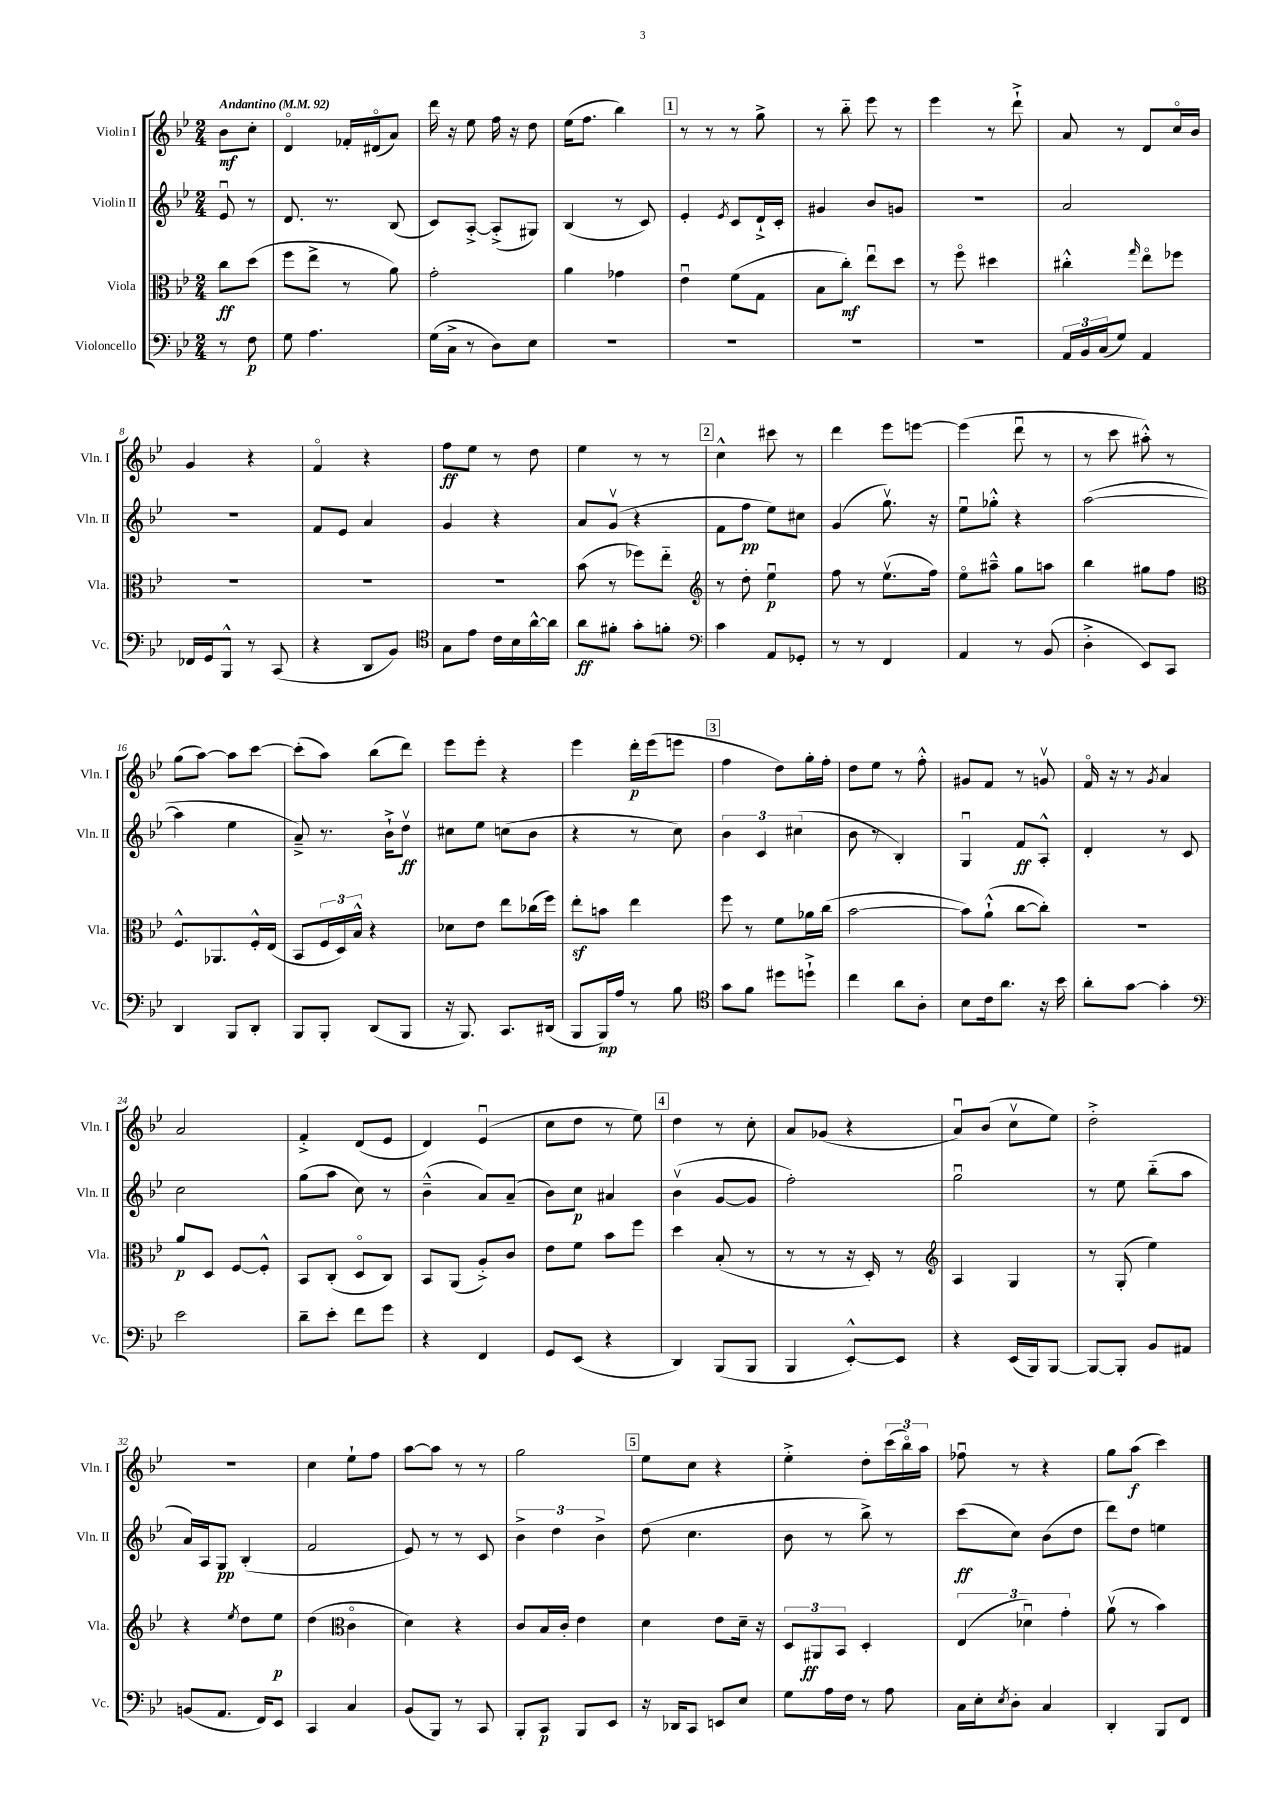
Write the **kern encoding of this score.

**kern	**dynam	**kern	**dynam	**kern	**dynam	**kern	**dynam
*part4	*part4	*part3	*part3	*part2	*part2	*part1	*part1
*staff4	*staff4	*staff3	*staff3	*staff2	*staff2	*staff1	*staff1
*I"Violoncello	*	*I"Viola	*	*I"Violin II	*	*I"Violin I	*
*I'Vc.	*	*I'Vla.	*	*I'Vln. II	*	*I'Vln. I	*
*clefF4	*	*clefC3	*	*clefG2	*	*clefG2	*
*k[b-e-]	*	*k[b-e-]	*	*k[b-e-]	*	*k[b-e-]	*
*M2/4	*	*M2/4	*	*M2/4	*	*M2/4	*
*MM92	*	*MM92	*	*MM92	*	*MM92	*
=	=	=	=	=	=	=	=
!	!	!	!	!	!	!LO:TX:a:B:t=Andantino	!
8r	.	8cc\L	ff	8e-u/	.	8b-\L	mf
8F\	p	(8dd\J	.	8r	.	8cc'\J	.
=1	=1	=1	=1	=1	=1	=1	=1
8G\	.	8ff\L	.	8.d/	.	4d/	.
4.A\	.	8ee-^\J	.	.	.	.	.
.	.	.	.	8.r	.	.	.
.	.	8r	.	.	.	16f-X'/LL	.
.	.	.	.	.	.	(16d#X/J	.
.	.	8a\)	.	(8B-/	.	8a/J)	.
=2	=2	=2	=2	=2	=2	=2	=2
(16G\LL	.	2g'\	.	8c/L)	.	16ddd\	.
16C^\JJ	.	.	.	.	.	16r	.
8r	.	.	.	[8A'^/J	.	8ee-\	.
8D\L)	.	.	.	(8A'^/L]	.	16ff\	.
.	.	.	.	.	.	16r	.
8E-\J	.	.	.	8G#X/J)	.	8dd\	.
=3	=3	=3	=3	=3	=3	=3	=3
2r	.	4a\	.	(4B-/	.	(16ee-\KL	.
.	.	.	.	.	.	8.ff\J	.
.	.	4g-X\	.	8r	.	4bb-\)	.
.	.	.	.	8c/)	.	.	.
!!LO:REH:place=s1:t=1
=4	=4	=4	=4	=4	=4	=4	=4
2r	.	4e-u\	.	4e-'/	.	8r	.
.	.	.	.	.	.	8r	.
.	.	.	.	8qe-/	.	.	.
.	.	(8f\L	.	8c/L	.	8r	.
.	.	8G\J	.	16d`^/L	.	8gg^\	.
.	.	.	.	16c'/JJ	.	.	.
=5	=5	=5	=5	=5	=5	=5	=5
2r	.	8B-\L	.	4g#X/	.	8r	.
.	.	8cc'\J)	mf	.	.	8bb-\	.
.	.	8ee-u\L	.	8b-/L	.	8eee-\	.
.	.	8dd\J	.	8gn/J	.	8r	.
=6	=6	=6	=6	=6	=6	=6	=6
2r	.	8r	.	2r	.	4eee-\	.
.	.	8ff\	.	.	.	.	.
.	.	4dd#X\	.	.	.	8r	.
.	.	.	.	.	.	8ddd`^\	.
=7	=7	=7	=7	=7	=7	=7	=7
24AA/LL	.	4cc#X'^^\	.	2a/	.	8a/	.
24BB-/	.	.	.	.	.	.	.
(24C/J	.	.	.	.	.	.	.
8G/J)	.	.	.	.	.	8r	.
.	.	16qqgg/	.	.	.	.	.
4AA/	.	8ee-\L	.	.	.	8d/L	.
.	.	8ff-X\J	.	.	.	16cc/L	.
.	.	.	.	.	.	16b-/JJ	.
!!LO:LB:g=z
=8	=8	=8	=8	=8	=8	=8	=8
16FF-X/LL	.	2r	.	2r	.	4g/	.
16GG/J	.	.	.	.	.	.	.
8BBB-^^/J	.	.	.	.	.	.	.
8r	.	.	.	.	.	4r	.
(8CC/	.	.	.	.	.	.	.
=9	=9	=9	=9	=9	=9	=9	=9
4r	.	2r	.	8f/L	.	4f/	.
.	.	.	.	8e-/J	.	.	.
8DD/L	.	.	.	4a/	.	4r	.
8BB-/J)	.	.	.	.	.	.	.
=10	=10	=10	=10	=10	=10	=10	=10
*clefC4	*	*	*	*	*	*	*
8G\L	.	2r	.	4g/	.	8ff\L	ff
8e-\J	.	.	.	.	.	8ee-\J	.
16c\LL	.	.	.	4r	.	8r	.
16B-\	.	.	.	.	.	.	.
[16a^^\	.	.	.	.	.	8dd\	.
16a\JJ]	.	.	.	.	.	.	.
=11	=11	=11	=11	=11	=11	=11	=11
8a\L	ff	(8b-\	.	8a/L	.	4ee-\	.
8f#X'\J	.	8r	.	(8gv/J	.	.	.
8g'\L	.	8ff-X\L)	.	4r	.	8r	.
8fn'\J	.	8ee-\J	.	.	.	8r	.
!!LO:REH:place=s1:t=2
=12	=12	=12	=12	=12	=12	=12	=12
*clefF4	*	*clefG2	*	*	*	*	*
4c\	.	8r	.	8f\L	.	4cc^^\	.
.	.	8dd'\	.	8ff\J	pp	.	.
8AA/L	.	4ee-u\	p	8ee-\L)	.	8ccc#X\	.
8GG-X'/J	.	.	.	8cc#X\J	.	8r	.
=13	=13	=13	=13	=13	=13	=13	=13
8r	.	8ff\	.	(4g/	.	4ddd\	.
8r	.	8r	.	.	.	.	.
4FF/	.	(8.ee-v\L	.	8.ggv\)	.	8eee-\L	.
.	.	.	.	.	.	[8eeen\J	.
.	.	16ff\Jk)	.	16r	.	.	.
=14	=14	=14	=14	=14	=14	=14	=14
4AA/	.	8ee-\L	.	8ee-u\L	.	(4eee\]	.
.	.	8aa#X~^^\J	.	8gg-X'^^\J	.	.	.
8r	.	8gg\L	.	4r	.	8dddu\	.
(8BB-/	.	8aan\J	.	.	.	8r	.
=15	=15	=15	=15	=15	=15	=15	=15
4D'^\	.	4bb-\	.	([2aa\	.	8r	.
.	.	.	.	.	.	8ccc\	.
8EE-/L)	.	8gg#X\L	.	.	.	8aa#X'^^\)	.
8CC/J	.	8ff\J	.	.	.	8r	.
!!LO:LB:g=z
=16	=16	=16	=16	=16	=16	=16	=16
*	*	*clefC3	*	*	*	*	*
4DD/	.	8.F^^/L	.	4aa\]	.	(8gg\L	.
.	.	.	.	.	.	[8aa\J)	.
.	.	8.AA-X/	.	.	.	.	.
8BBB-/L	.	.	.	4ee-\	.	8aa\L]	.
8DD'/J	.	16F'^^/L	.	.	.	[8ccc\J	.
.	.	(16E-/JJ	.	.	.	.	.
=17	=17	=17	=17	=17	=17	=17	=17
8BBB-/L	.	8BB-/L	.	8a~^/)	.	(8ccc'\L]	.
8BBB-'/J	.	24F/L	.	8.r	.	8aa\J)	.
.	.	24D/)	.	.	.	.	.
.	.	24B-^^/JJ	.	.	.	.	.
(8DD/L	.	4r	.	.	.	(8bb-\L	.
.	.	.	.	16b-`^\KL	.	.	.
8BBB-/J	.	.	.	8ddv\J	ff	8ddd\J)	.
=18	=18	=18	=18	=18	=18	=18	=18
16r	.	8d-X\L	.	8cc#X\L	.	8eee-\L	.
8.BBB-/)	.	.	.	.	.	.	.
.	.	8e-\J	.	8ee-\J	.	8eee-'\J	.
8.CC/L	.	8ee-\L	.	(8ccn\L	.	4r	.
.	.	(16cc-X\L	.	8b-\J	.	.	.
(16DD#X/Jk	.	16ff\JJ)	.	.	.	.	.
=19	=19	=19	=19	=19	=19	=19	=19
8BBB-/L	.	8ee-z'\L	.	4r	.	4eee-\	.
16BBB-/L)	mp	8bn\J	.	.	.	.	.
16A/JJ	.	.	.	.	.	.	.
8r	.	4ee-\	.	8r	.	16ddd'\LL	p
.	.	.	.	.	.	(16eee-\J	.
8B-\	.	.	.	8cc\)	.	8eeen\J	.
!!LO:REH:place=s1:t=3
=20	=20	=20	=20	=20	=20	=20	=20
*clefC4	*	*	*	*	*	*	*
8g\L	.	8ff\	.	6b-\	.	4ff\	.
8f\J	.	8r	.	.	.	.	.
.	.	.	.	6c/	.	.	.
8dd#X\L	.	8f\L	.	.	.	8dd\L)	.
.	.	.	.	(6cc#X\	.	.	.
8ddn`^\J	.	16a-X\L	.	.	.	16gg'\L	.
.	.	(16cc\JJ	.	.	.	16ff'\JJ	.
=21	=21	=21	=21	=21	=21	=21	=21
4cc\	.	[2b-\	.	8b-\	.	8dd\L	.
.	.	.	.	8r	.	8ee-\J	.
8a\L	.	.	.	4B-'/)	.	8r	.
8A'\J	.	.	.	.	.	8ff'^^\	.
=22	=22	=22	=22	=22	=22	=22	=22
8B-\L	.	8b-\L])	.	4Gu/	.	8g#X/L	.
16c\k	.	(8a`^^\J	.	.	.	8f/J	.
8.a\J	.	.	.	.	.	.	.
.	.	[8cc\L	.	8f/L	ff	8r	.
16r	.	8cc'\J])	.	8A'^^/J	.	8gnv/	.
16b-\	.	.	.	.	.	.	.
=23	=23	=23	=23	=23	=23	=23	=23
8a'\L	.	2r	.	4d'/	.	16f/	.
.	.	.	.	.	.	16r	.
[8g\J	.	.	.	.	.	8r	.
.	.	.	.	.	.	8qg/	.
4g'\]	.	.	.	8r	.	4a/	.
.	.	.	.	8c/	.	.	.
!!LO:LB:g=z
=24	=24	=24	=24	=24	=24	=24	=24
*clefF4	*	*	*	*	*	*	*
2e-\	.	8a/L	p	2cc\	.	2a/	.
.	.	8D/J	.	.	.	.	.
.	.	[8F/L	.	.	.	.	.
.	.	8F'^^/J]	.	.	.	.	.
=25	=25	=25	=25	=25	=25	=25	=25
8d~\L	.	8BB-/L	.	(8gg\L	.	4f'^/	.
8e-'\J	.	(8C'/J	.	8aa\J	.	.	.
8f\L	.	8D/L	.	8cc\)	.	(8d/L	.
8g\J	.	8C/J)	.	8r	.	8e-/J	.
=26	=26	=26	=26	=26	=26	=26	=26
4r	.	8BB-/L	.	(4b-~^^\	.	4d/)	.
.	.	(8AA/J	.	.	.	.	.
4FF/	.	8A'^/L)	.	8a/L)	.	(4e-u/	.
.	.	8c/J	.	(8a~/J	.	.	.
=27	=27	=27	=27	=27	=27	=27	=27
8GG/L	.	8e-\L	.	8b-\L)	.	8cc\L	.
(8EE-/J	.	8f\J	.	8cc\J	p	8dd\J	.
4r	.	8b-\L	.	4a#X/	.	8r	.
.	.	8ff\J	.	.	.	8ee-\)	.
!!LO:REH:place=s1:t=4
=28	=28	=28	=28	=28	=28	=28	=28
4DD/)	.	4dd\	.	(4b-v\	.	4dd\	.
(8BBB-/L	.	(8B-'/	.	[8g/L	.	8r	.
8BBB-/J	.	8r	.	8g/J]	.	8cc'\	.
=29	=29	=29	=29	=29	=29	=29	=29
4BBB-/	.	8r	.	2ff'\)	.	8a/L	.
.	.	8r	.	.	.	(8g-X/J	.
[8EE-'^^/L)	.	16r	.	.	.	4r	.
.	.	16D'/)	.	.	.	.	.
8EE-/J]	.	8r	.	.	.	.	.
=30	=30	=30	=30	=30	=30	=30	=30
*	*	*clefG2	*	*	*	*	*
4r	.	4A/	.	2ggu\	.	8au/L)	.
.	.	.	.	.	.	(8b-/J	.
(16EE-/LL	.	4G/	.	.	.	8ccv\L	.
16BBB-/J)	.	.	.	.	.	.	.
[8BBB-/J	.	.	.	.	.	8ee-\J)	.
=31	=31	=31	=31	=31	=31	=31	=31
8BBB-/L_	.	8r	.	8r	.	2dd'^\	.
8BBB-'/J]	.	(8G'/	.	8ee-\	.	.	.
8BB-/L	.	4ee-\)	.	(8bb-\L	.	.	.
8AA#X/J	.	.	.	8aa\J	.	.	.
!!LO:LB:g=z
=32	=32	=32	=32	=32	=32	=32	=32
(8BBn/L	.	4r	.	16a/LL)	.	2r	.
.	.	.	.	16A/J	.	.	.
8.AA/J	.	.	.	8G/J	pp	.	.
.	.	8qee-/	.	.	.	.	.
.	.	8dd\L	.	(4B-'/	.	.	.
16FF/KL)	.	.	.	.	.	.	.
8EE-/J	.	8ee-\J	p	.	.	.	.
=33	=33	=33	=33	=33	=33	=33	=33
4CC/	.	(4dd\	.	2f/	.	4cc\	.
*	*	*clefC3	*	*	*	*	*
4C/	.	4c\	.	.	.	8ee-`\L	.
.	.	.	.	.	.	8ff\J	.
=34	=34	=34	=34	=34	=34	=34	=34
(8BB-/L	.	4d\)	.	8e-/)	.	[8aa\L	.
8BBB-/J)	.	.	.	8r	.	8aa\J]	.
8r	.	4r	.	8r	.	8r	.
8CC/	.	.	.	8c/	.	8r	.
=35	=35	=35	=35	=35	=35	=35	=35
8BBB-'/L	.	8c/L	.	6b-^\	.	2gg\	.
8CC/J	p	16B-/L	.	.	.	.	.
.	.	.	.	6dd\	.	.	.
.	.	16c'/JJ	.	.	.	.	.
8BBB-/L	.	4e-\	.	.	.	.	.
.	.	.	.	6b-^\	.	.	.
8EE-/J	.	.	.	.	.	.	.
!!LO:REH:place=s1:t=5
=36	=36	=36	=36	=36	=36	=36	=36
16r	.	4d\	.	(8dd\	.	8ee-\L	.
16DD-X/KL	.	.	.	.	.	.	.
8CC/J	.	.	.	4.cc\	.	8cc\J	.
8EEn/L	.	8e-\L	.	.	.	4r	.
8E-/J	.	16d~\Jk	.	.	.	.	.
.	.	16r	.	.	.	.	.
=37	=37	=37	=37	=37	=37	=37	=37
8G\L	.	12D/L	.	8b-\	.	4ee-'^\	.
.	.	12AA#X/	ff	.	.	.	.
16A\L	.	.	.	8r	.	.	.
.	.	12BB-/J	.	.	.	.	.
16F\JJ	.	.	.	.	.	.	.
8r	.	4D'/	.	8bb-^\)	.	8dd'\L	.
8A\	.	.	.	8r	.	(24ccc\L	.
.	.	.	.	.	.	24bb-\)	.
.	.	.	.	.	.	24aa\JJ	.
=38	=38	=38	=38	=38	=38	=38	=38
16C\LL	.	(6E-/	.	(8ccc\L	ff	8ff-Xu\	.
16E-'\J	.	.	.	.	.	.	.
8qE-/	.	.	.	.	.	.	.
8D'\J	.	.	.	8cc\J)	.	8r	.
.	.	6d-Xu\)	.	.	.	.	.
4C/	.	.	.	(8b-\L	.	4r	.
.	.	6g'\	.	.	.	.	.
.	.	.	.	8dd\J	.	.	.
=39	=39	=39	=39	=39	=39	=39	=39
4DD'/	.	(8av\	.	8ddd\L)	.	8gg\L	.
.	.	8r	.	8dd\J	.	(8aa\J	f
8BBB-/L	.	4b-\)	.	4een\	.	4ccc\)	.
8FF/J	.	.	.	.	.	.	.
==	==	==	==	==	==	==	==
*-	*-	*-	*-	*-	*-	*-	*-
